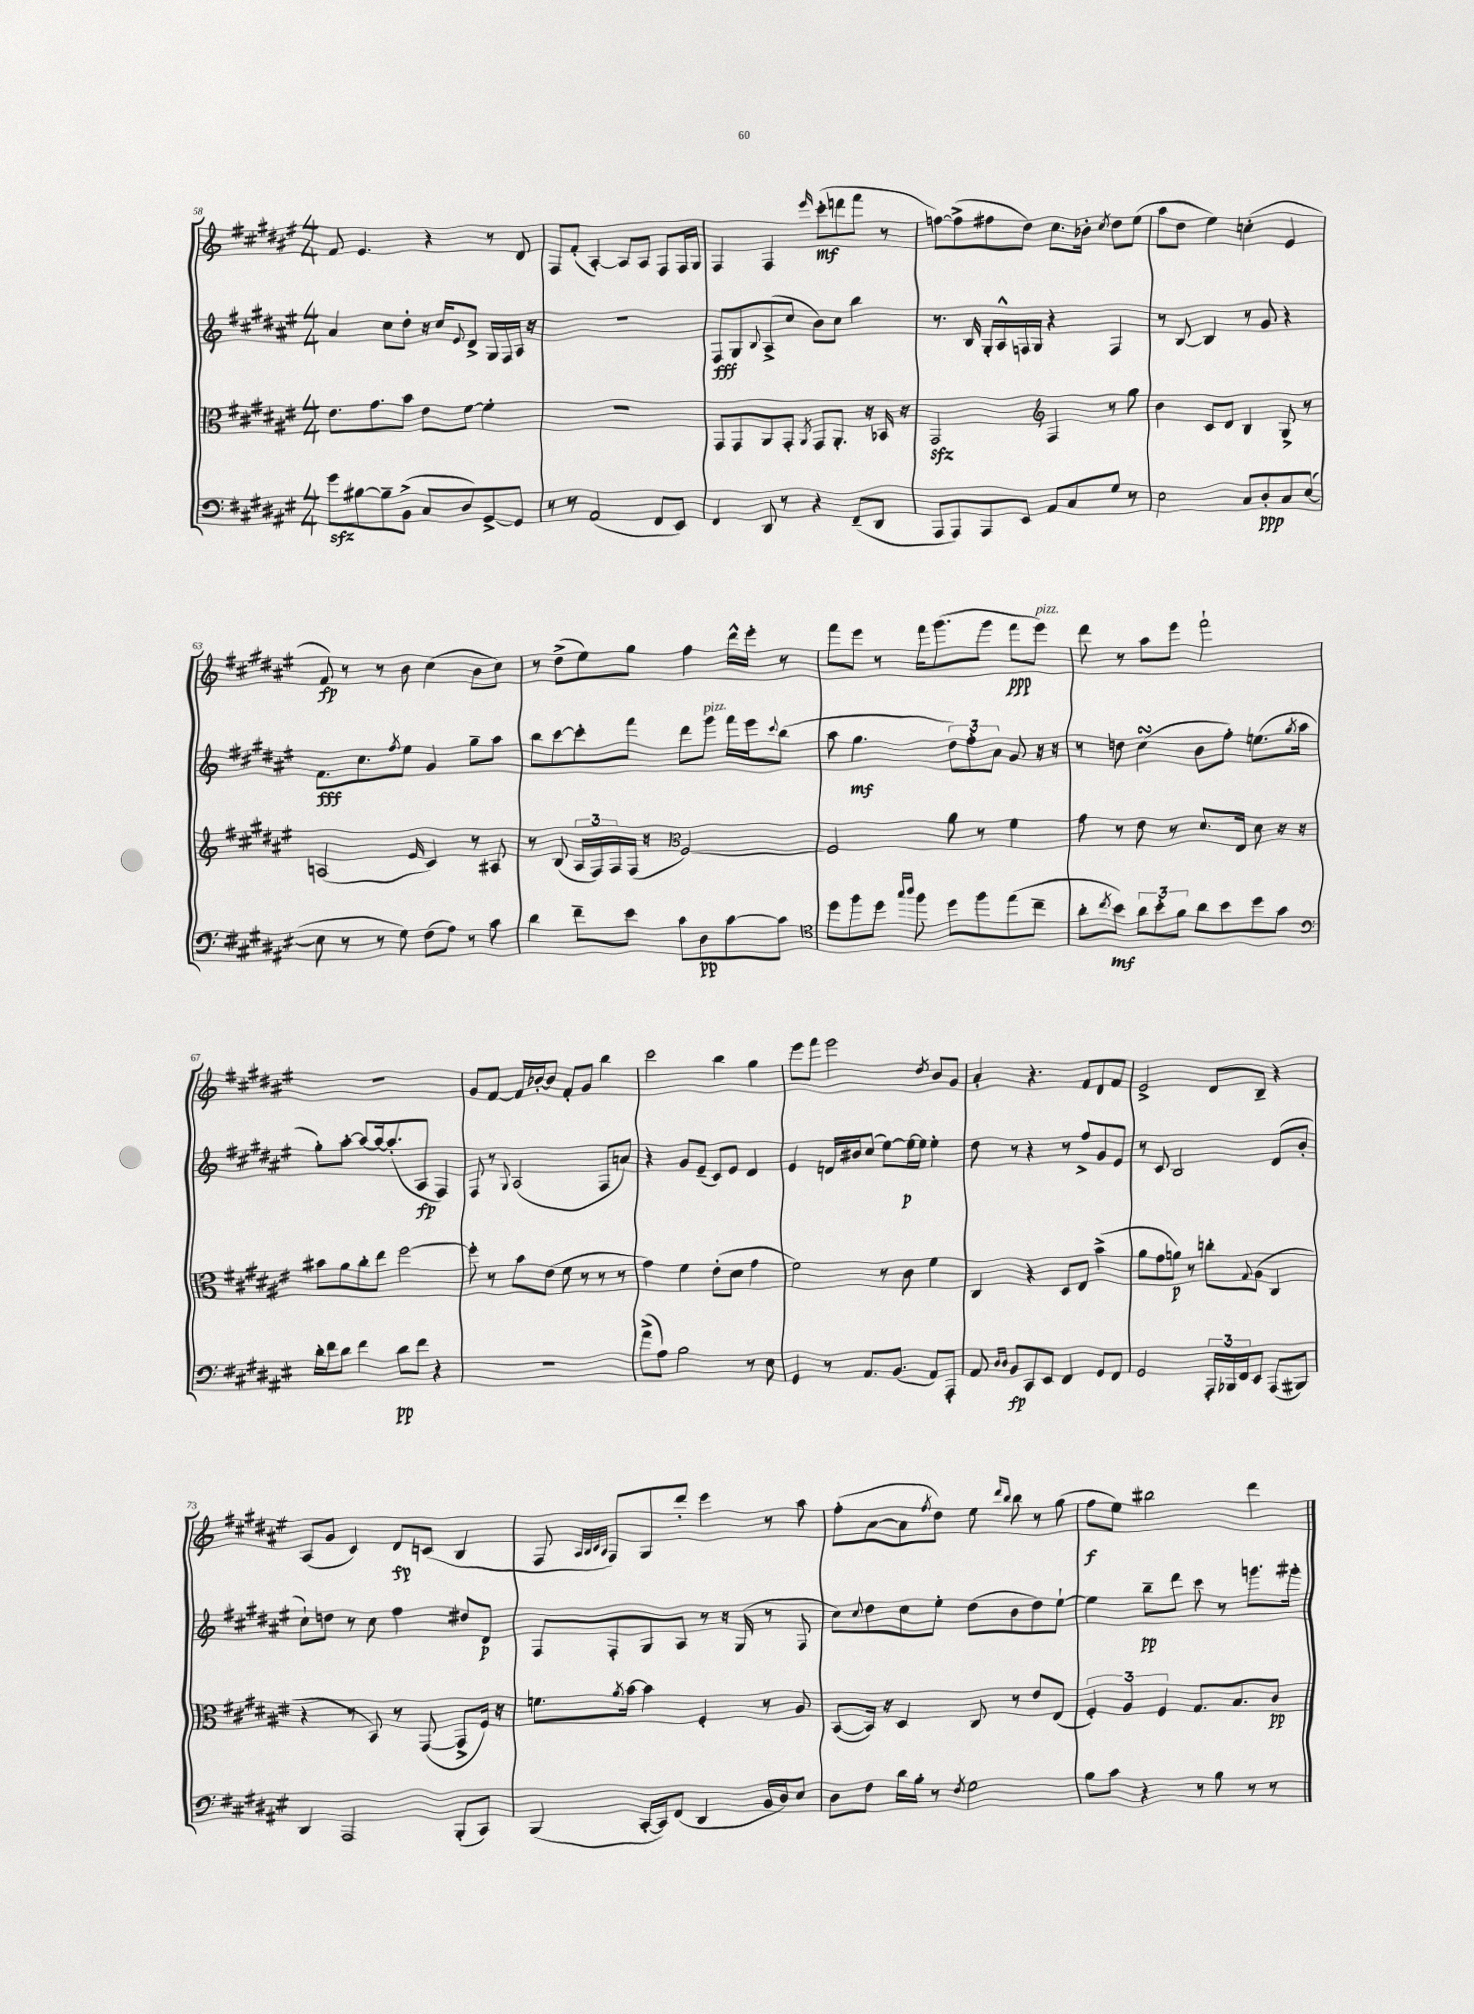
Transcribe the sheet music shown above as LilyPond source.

<<
\new StaffGroup <<
\new Staff = "s0" {
    \clef treble \key fis \major \numericTimeSignature \time 4/4
    fis'8 eis'4. r4 r8 dis'8 |
    fis8 fis'8-.( ais4~-.) ais8 ais8 fis8 fis16 gis16 |
    fis4 fis4 \grace { eis'''16 } cis'''8-.\mf( d'''8 fis'''8 r8 |
    f''8~) f''8->( fis''8 dis''8) cis''8. bes'16-. \acciaccatura { cis''8 } dis''8 eis''8( |
    ais''8 dis''8 eis''4) c''4-.( eis'4 |
    fis'8\fp) r8 r8 b'8 cis''4( b'8 cis''8) |
    r8 dis''8->( eis''8) gis''8 fis''4 dis'''16-^ eis'''16-. r8 |
    fis'''8 eis'''8 r8 fis'''16 gis'''8.( gis'''8 fis'''8\ppp eis'''8^\markup { \italic "pizz." }) |
    dis'''8 r8 ais''8 eis'''8 fis'''2-! |
    R1 |
    gis'8 fis'8~ fis'16 bes'16~-. bes'8 fis'8-. gis'8 b''4 |
    cis'''2 b''4 gis''4 |
    eis'''8 fis'''8 eis'''2 \acciaccatura { dis''8 } b'8 gis'8 |
    ais'4-. r4. fis'8 dis'8 fis'8 |
    eis'2-> dis'8 b8-- r4 |
    ais8( gis'8 cis'4) dis'8\fp c'8( b4 |
    fis8 \grace { ais32 b32 cis'32 ais32 } fis8) gis8 dis'''8-. eis'''4 r8 ais''8 |
    fis''8-.( ais'8~ ais'8 \acciaccatura { fis''8 } dis''8) eis''8 \grace { dis'''16 b''16 } b''8 r8 gis''8( |
    fis''8\f eis''8) bis''2 dis'''4 \bar "|." |
}
\new Staff = "s1" {
    \clef treble \key fis \major \numericTimeSignature \time 4/4
    ais'4 cis''8 dis''8-. r16 cis''16 \appoggiatura { eis'8 } dis'8-> gis16 fis16 ais16 r16 |
    R1 |
    fis8\fff gis8 \appoggiatura { b8 } ais8->( cis''8 b'8) cis''8 b''4 |
    r8. b16 gis16-. ais16-^ f16 gis16 r4 f4 |
    r8 b8~ b4 r8 gis'8 r4 |
    fis'8.\fff cis''8. \acciaccatura { fis''8 } eis''8 gis'4 gis''8-- ais''8 |
    b''8 cis'''8~ cis'''8-. fis'''8 dis'''8 gis'''8^\markup { \italic "pizz." } fis'''16 eis'''16 \appoggiatura { cis'''8 } b''8( |
    ais''8 gis''4.\mf \tuplet 3/2 { dis''8) fis''8-. ais'8 } gis'8 r16 r16 |
    r8 d''8 cis''4\turn( b'8 fis''8-.) e''8.( \acciaccatura { gis''8 } ais''16 |
    gis''8-.) ais''8~-. ais''8~ ais''16~ ais''8.-.( ais8\fp fis4) |
    fis8 r8 \appoggiatura { gis8 } ais2( fis8 a'8) |
    r4 gis'8 eis'8--( cis'8) eis'8 dis'4 |
    eis'4 d'16 bis'16 cis''8( eis''8~) eis''16~\p eis''16 eis''4-. |
    dis''8 r8 r4 r8 fis''8-> gis'8 eis'8 |
    r8 cis'8 b2 dis'8( b'8-. |
    cis''8-!) d''8 r8 cis''8 fis''4 dis''8 dis'8\p |
    fis8 fis8-. gis8 ais8 r8 r16 gis16( r8 fis8 |
    cis''8) \appoggiatura { cis''8 } dis''8 cis''8 eis''8-. dis''8( b'8 dis''8) eis''8~-! |
    eis''4 b''8--\pp dis'''8 cis'''8 r8 g'''8. gis'''16-. \bar "|." |
}
\new Staff = "s2" {
    \clef alto \key fis \major \numericTimeSignature \time 4/4
    eis'8. gis'8. b'8 eis'8 fis'8~ fis'4-. |
    R1 |
    gis,8 gis,8 ais,8 gis,8-. \acciaccatura { ais,8 } gis,8 ais,8.-. r16 bes,16 r16 |
    gis,2\sfz \clef treble fis4 r8 gis''8 |
    b'4 cis'8 dis'8 b4 gis8-> r8 |
    a2( \grace { eis'16 } cis'4) r8 ais8 |
    r8 b8( \tuplet 3/2 { ais16 fis16) fis16 } fis16( r16 \clef alto fis2~) |
    fis2 ais'8 r8 fis'4 |
    gis'8 r8 eis'8 r8 dis'8. eis16 dis'8 r16 r16 |
    bis'8 ais'8 cis''8-. eis''8 fis''2~ |
    fis''8-. r8 b'8 eis'8( fis'8 r8 r8 r8 |
    gis'4) fis'4 eis'8-.( dis'8 gis'4 |
    fis'2) r8 cis'8 fis'4 |
    cis4 r4 dis8 eis8 b'4->( |
    ais'8 gis'8 a'8\p) r8 c''8-. \appoggiatura { gis8 } ais8( cis4 |
    r4 r8 b,8) r8 gis,8~( gis,8-> fis16) r16 |
    f'8. \acciaccatura { ais'8 } b'16~ b'4 fis4-. r8 ais8 |
    b,8~( b,16) r16 dis4 cis8 r8 eis'8 eis8( |
    \tuplet 3/2 { fis4-.) ais4 fis4 } gis8. b8. cis'8\pp \bar "|." |
}
\new Staff = "s3" {
    \clef bass \key fis \major \numericTimeSignature \time 4/4
    gis'8\sfz bis8~ bis8-- b,8->( cis8 dis8) gis,8~-> gis,8 |
    r8 r8 ais,2( fis,8 eis,8) |
    fis,4 dis,8 r8 r4 fis,8--( dis,8 |
    ais,,8 ais,,8) ais,,8 eis,8 ais,8 cis8 gis8 r8 |
    eis2 cis8 dis8-.\ppp cis8 eis8~( |
    eis8 r8 r8 gis8) fis8( ais8) r8 cis'8 |
    dis'4 fis'8-- eis'8 cis'8 dis8\pp cis'8~ cis'8 |
    \clef tenor dis''8 fis''8 dis''8 \grace { gis''16 ais''16 } fis''8 dis''8 fis''8 eis''8( cis''8-- |
    ais'8-. \acciaccatura { cis''8 } b'8\mf) \tuplet 3/2 { ais'8 b'8-. fis'8 } ais'8 b'8 dis''8 gis'8 |
    \clef bass dis'16-. fis'16 dis'8 fis'4 dis'8\pp fis'8 r4 |
    R1 |
    ais'8->( ais8) b2 r8 eis8 |
    gis,4 r8 ais,8. b,8.( ais,8) ais,,8-. |
    ais,8 \grace { dis16 dis16 } b,8\fp cis,8 eis,8 fis,4 gis,8 fis,8 |
    gis,2 \tuplet 3/2 { ais,,16-. bes,,16 fis,16 } eis,8 ais,,8( bis,,8) |
    dis,4 ais,,2 b,,8-.( cis,8) |
    b,,4( cis,16~-. cis,16) fis,8( dis,4 b,16 dis16) eis8 |
    dis8 fis8 dis'16 b16-. r8 \acciaccatura { fis8 } gis2 |
    b8 cis'8 r4 r8 b8 r8 r8 \bar "|." |
}
>>
>>
\layout { \context { \Score currentBarNumber = #58 } }
